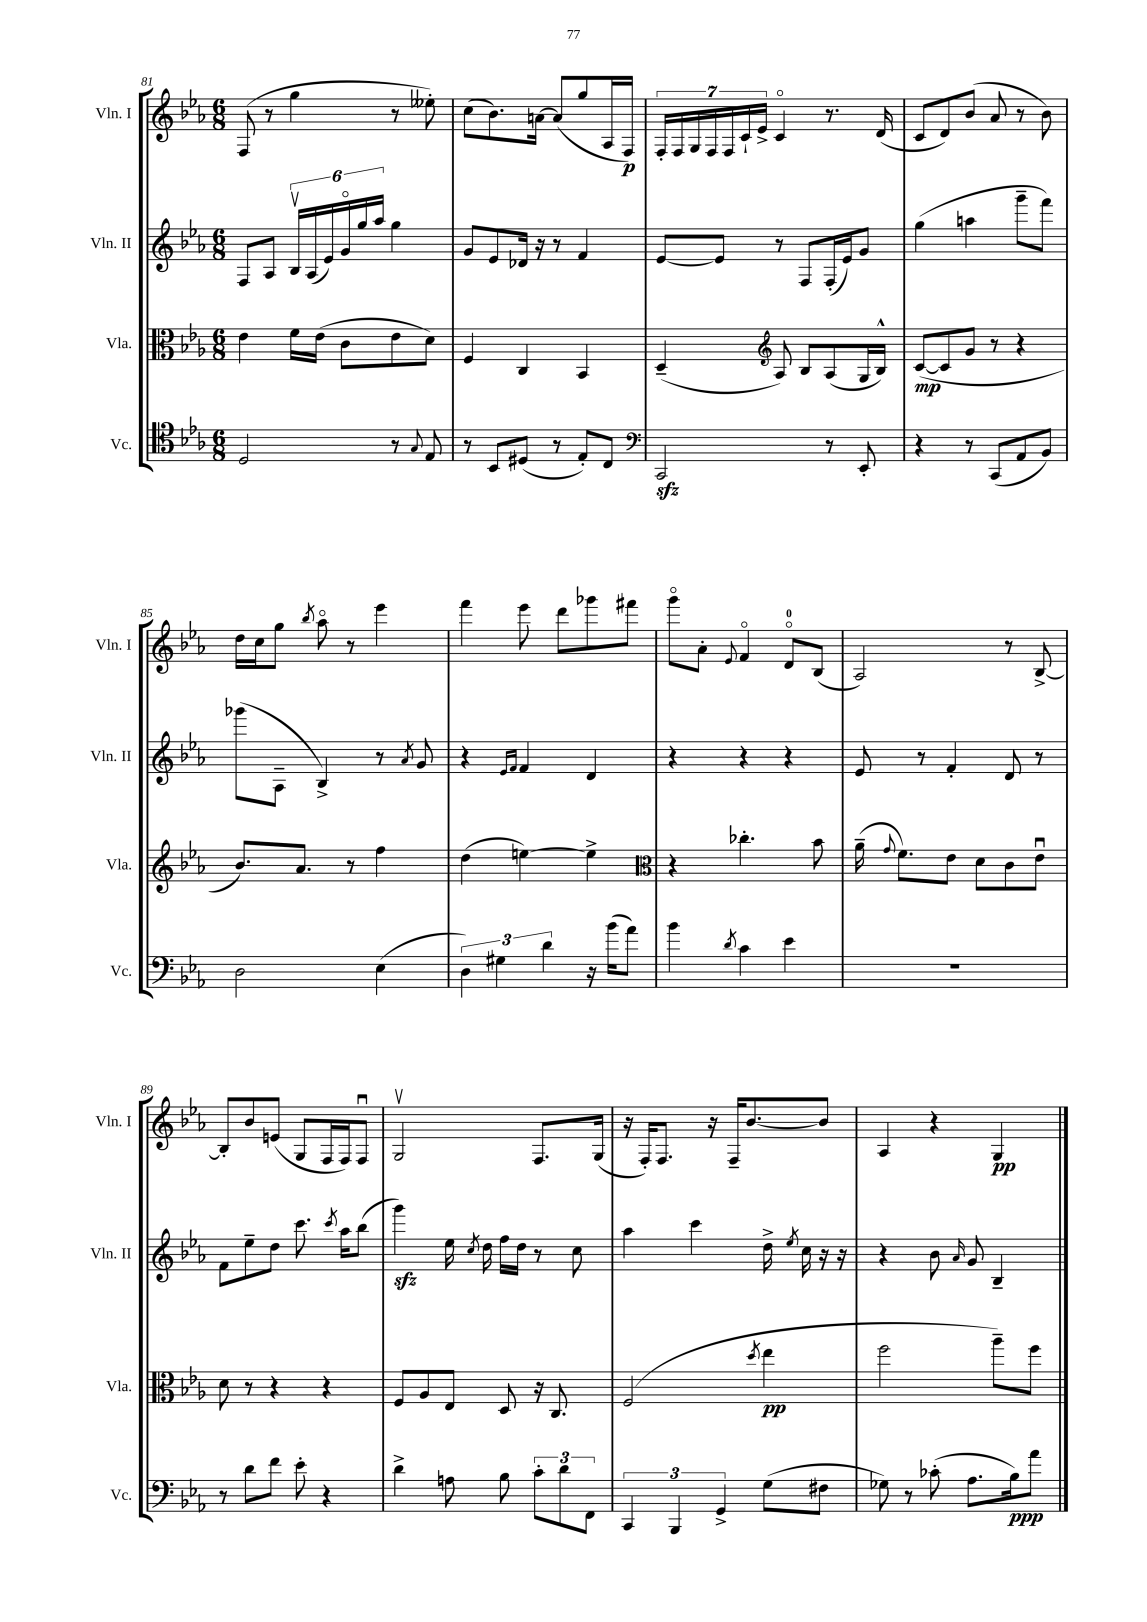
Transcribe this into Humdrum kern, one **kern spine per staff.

**kern	**kern	**kern	**kern
*staff4	*staff3	*staff2	*staff1
*clefC4	*clefC3	*clefG2	*clefG2
*k[b-e-a-]	*k[b-e-a-]	*k[b-e-a-]	*k[b-e-a-]
*M6/8	*M6/8	*M6/8	*M6/8
2D	4e-	8F	(8F
.	.	8A-	8r
.	16f	24B-v	4gg
.	.	(24A-	.
.	(16e-	.	.
.	.	24e-)	.
.	8c	24go	.
.	.	24gg	.
.	.	24aa-	.
8r	8e-	4gg	8r
8qqG	.	.	.
8E-	8d)	.	8ee--')
=	=	=	=
8r	4F	8g	(8cc
8BB-	.	8e-	8.b-)
(8D#	4C	16d-	.
.	.	16r	[16a
8r	.	8r	(8a]
8E-')	4BB-	4f	8gg
8C	.	.	16A-
.	.	.	16F)
=	=	=	=
*clefF4	*	*	*
2CC	(4D~	[8e-	28F'
.	.	.	28F
.	.	.	28G
.	.	.	28F
.	.	8e-]	.
.	.	.	28F
.	.	.	28c`
.	.	.	28e-^
*	*clefG2	*	*
.	8A-)	8r	4co
.	8B-	8F	.
8r	(8A-	(16F'	8.r
.	.	16e-)	.
8EE-'	16G	8g	.
.	16B-^^)	.	(16d
=	=	=	=
4r	([8c	(4gg	8c
.	8c]	.	8d)
8r	8g	4aa	(8b-
(8CC	8r	.	8a-
8AA-	4r	8ggg~	8r
8BB-)	.	8fff)	8b-)
=	=	=	=
2D	8.b-)	(8ggg-	16dd
.	.	.	16cc
.	.	8A-~	8gg
.	8.a-	.	.
.	.	.	8qbb-
.	.	4B-^)	8aa-o
.	8r	.	8r
(4E-	4ff	8r	4eee-
.	.	8qa-	.
.	.	8g	.
=	=	=	=
6D)	(4dd	4r	4fff
6G#	.	.	.
.	.	16qqe-	.
.	.	16qqf	.
.	[4ee)	4f	8eee-
6d	.	.	.
.	.	.	8ddd
16r	4ee^]	4d	8ggg-
(16b-	.	.	.
8a-)	.	.	8fff#
=	=	=	=
*	*clefC3	*	*
4b-	4r	4r	8gggo
.	.	.	8a-'
8qd	.	.	8qqe-
4c	4.cc-'	4r	4fo
4e-	.	4r	8do
.	8b-	.	(8B-
=	=	=	=
2.r	(16a-~	8e-	2A-)
.	8qqg	.	.
.	8.f)	.	.
.	.	8r	.
.	8e-	4f'	.
.	8d	.	.
.	8c	8d	8r
.	8e-u	8r	[8B-^
=	=	=	=
8r	8d	8f	8B-']
8d	8r	8ee-~	8b-
8f	4r	8dd	(8e
8e-'	.	8.ccc	8G
4r	4r	.	16F
.	.	8qccc	.
.	.	16aa-	16F)
.	.	(8bb-	8Fu
=	=	=	=
4d^	8F	4ggg)	2Gv
.	8A-	.	.
8A	8E-	16ee-	.
.	.	8qcc	.
.	.	16dd	.
8B-	8D	16ff	.
.	.	16dd	.
12c'	16r	8r	8.F
.	8.C	.	.
12d	.	.	.
.	.	8cc	.
12FF	.	.	.
.	.	.	(16G
=	=	=	=
6CC	(2F	4aa-	16r
.	.	.	16F')
.	.	.	8.F
6BBB-	.	.	.
.	.	4ccc	.
.	.	.	16r
6GG^	.	.	.
.	.	.	16F~
.	.	.	[8.b-
.	8qdd	.	.
(8G	4ee-	16dd^	.
.	.	8qee-	.
.	.	16cc	.
8F#	.	16r	8b-]
.	.	16r	.
=	=	=	=
8G-)	2ff	4r	4A-
8r	.	.	.
(8c-'	.	8b-	4r
.	.	16qqa-	.
8.A-	.	8g	.
.	8aa-~)	4B-~	4G
16B-)	.	.	.
8a-	8ff	.	.
==	==	==	==
*-	*-	*-	*-
